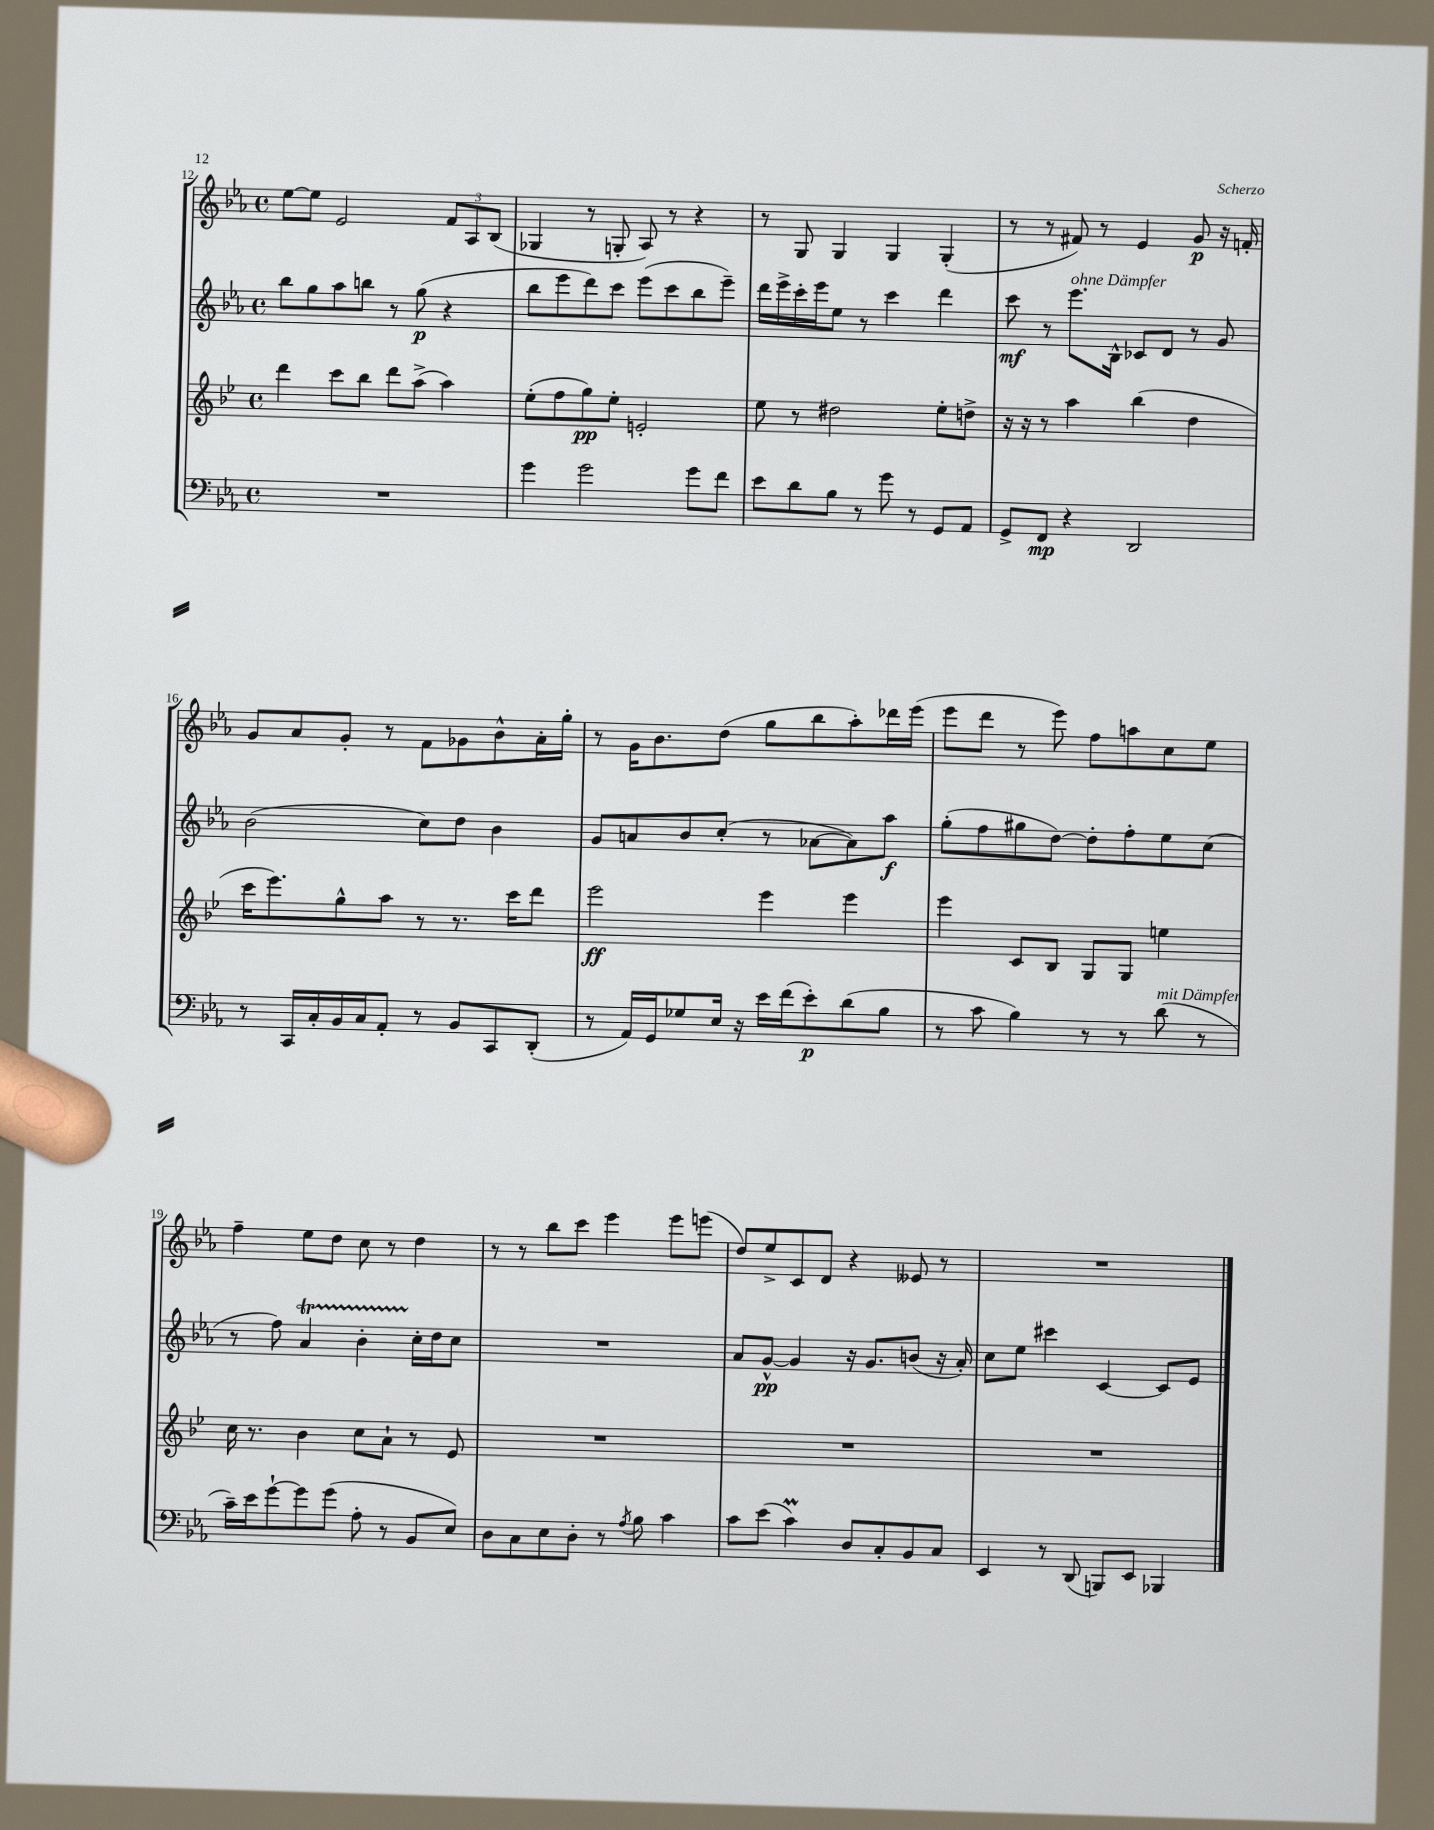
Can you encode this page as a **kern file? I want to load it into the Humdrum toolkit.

**kern	**kern	**kern	**kern
*staff4	*staff3	*staff2	*staff1
*clefF4	*clefG2	*clefG2	*clefG2
*k[b-e-a-]	*k[b-e-]	*k[b-e-a-]	*k[b-e-a-]
*M4/4	*M4/4	*M4/4	*M4/4
*met(c)	*met(c)	*met(c)	*met(c)
1r	4ddd\	8bb-\L	[8ee-\L
.	.	8gg\	8ee-\]J
.	8ccc\L	8aa-\	2e-/
.	8bb-\J	8bb\J	.
.	8ddd\L	8r	.
.	(8aa^\J	(8gg\	.
.	4aa\)	4r	12f/L
.	.	.	12A-/
.	.	.	(12B-/J
=	=	=	=
4g\	(8ee-'\L	8bb-\L	4G-/
.	8ff\	8eee-\	.
2g\	8gg\)	8ddd\)	8r
.	8ee-'\J	8ccc\J	8G'/
.	2e'/	(8eee-\L	8A-/)
.	.	8ccc\	8r
8g\L	.	8bb-\	4r
8f\J	.	8eee-~\J)	.
=	=	=	=
8e-\L	8ee-\	16ddd\LL	8r
.	.	16eee-^\	.
8d\	8r	16ccc'\	8G/
.	.	16eee-\J	.
8B-\J	2dd#\	8ee-\J	4G/
8r	.	8r	.
8g\	.	4ccc\	4G/
8r	.	.	.
8GG/L	8ee-'\L	4ddd\	(4G'/
8AA-/J	8dd^\J	.	.
=	=	=	=
8GG^/L	16r	8ccc\	8r
.	16r	.	.
8FF/J	8r	8r	8r
4r	4aa\	8.eee-\L	8f#/)
.	.	.	8r
.	.	16B-^^\Jk	.
2DD/	(4bb-\	8c-/L	4e-/
.	.	8d/J	.
.	4dd\	8r	8g/
.	.	8g/	16r
.	.	.	16f'/
=	=	=	=
8r	16ccc\LK	(2b-\	8g/L
.	8.eee-\)	.	.
16CC/LL	.	.	8a-/
16C'/	.	.	.
16BB-/	8gg^^\	.	8g'/J
16C/J	.	.	.
8AA-'/J	8aa\J	.	8r
8r	8r	8cc\L)	8f\L
8BB-/L	8.r	8dd\J	8g-\
8CC/	.	4b-\	8b-^^\
.	16ccc\LK	.	.
(8DD'/J	8ddd\J	.	16a-'\L
.	.	.	16gg'\JJ
=	=	=	=
8r	2eee-\	8g/L	8r
16AA-/LL)	.	8a/	16g\LK
16GG/J	.	.	8.b-\
8G-/	.	8b-/	.
16E-/Jk	.	(8cc'/J	(8dd\J
16r	.	.	.
16e-\LL	4eee-\	8r	8gg\L
(16f\J	.	.	.
8e-'\)	.	[8a-\L	8bb-\
(8d\	4eee-\	8a-\])	8aa-'\)
8B-\J	.	8aa-\J	16ddd-\L
.	.	.	(16eee-\JJ
=	=	=	=
8r	4eee-\	(8gg'\L	8eee-\L
8c\	.	8ff\	8ddd\J
4B-\)	8c/L	8gg#\	8r
.	8B-/J	[8dd\J)	8eee-\)
8r	8G/L	8dd'\]L	8ff\L
8r	8G/J	8ff'\	8aa\
(8d\	4ee\	8ee-\	8cc\
8r	.	(8cc\J	8ee-\J
=	=	=	=
16c~\LL)	16cc\	8r	4ff~\
16e-\J	8.r	.	.
[8g`\	.	8ff\)	.
8g\]	4b-\	4a-/	8ee-\L
(8g\J	.	.	8dd\J
8A-'\	8cc\L	4b-'\	8cc\
8r	8a`\J	.	8r
8BB-/L	8r	16cc'\LL	4dd\
.	.	16dd\J	.
8E-/J)	8e-/	8cc\J	.
=	=	=	=
8D\L	1r	1r	8r
8C\	.	.	8r
8E-\	.	.	8bb-\L
8D'\J	.	.	8ccc\J
8r	.	.	4eee-\
8qA-/	.	.	.
8B-\	.	.	.
4c\	.	.	8eee-\L
.	.	.	(8eee\J
=	=	=	=
8c\L	1r	8a-/L	8dd/L)
(8e-\J	.	[8g^^/J	8ee-^/
4c\)	.	4g/]	8c/
.	.	.	8d/J
8D/L	.	16r	4r
.	.	8.g/L	.
8C'/	.	.	.
8BB-/	.	(8b/J	8e--/
8C/J	.	16r	8r
.	.	16a-'/)	.
=	=	=	=
4EE-/	1r	8cc\L	1r
.	.	8ee-\J	.
8r	.	4ccc#\	.
(8DD/	.	.	.
8BBB/L)	.	[4c/	.
8EE-/J	.	.	.
4BBB-/	.	8c/]L	.
.	.	8e-/J	.
==	==	==	==
*-	*-	*-	*-
